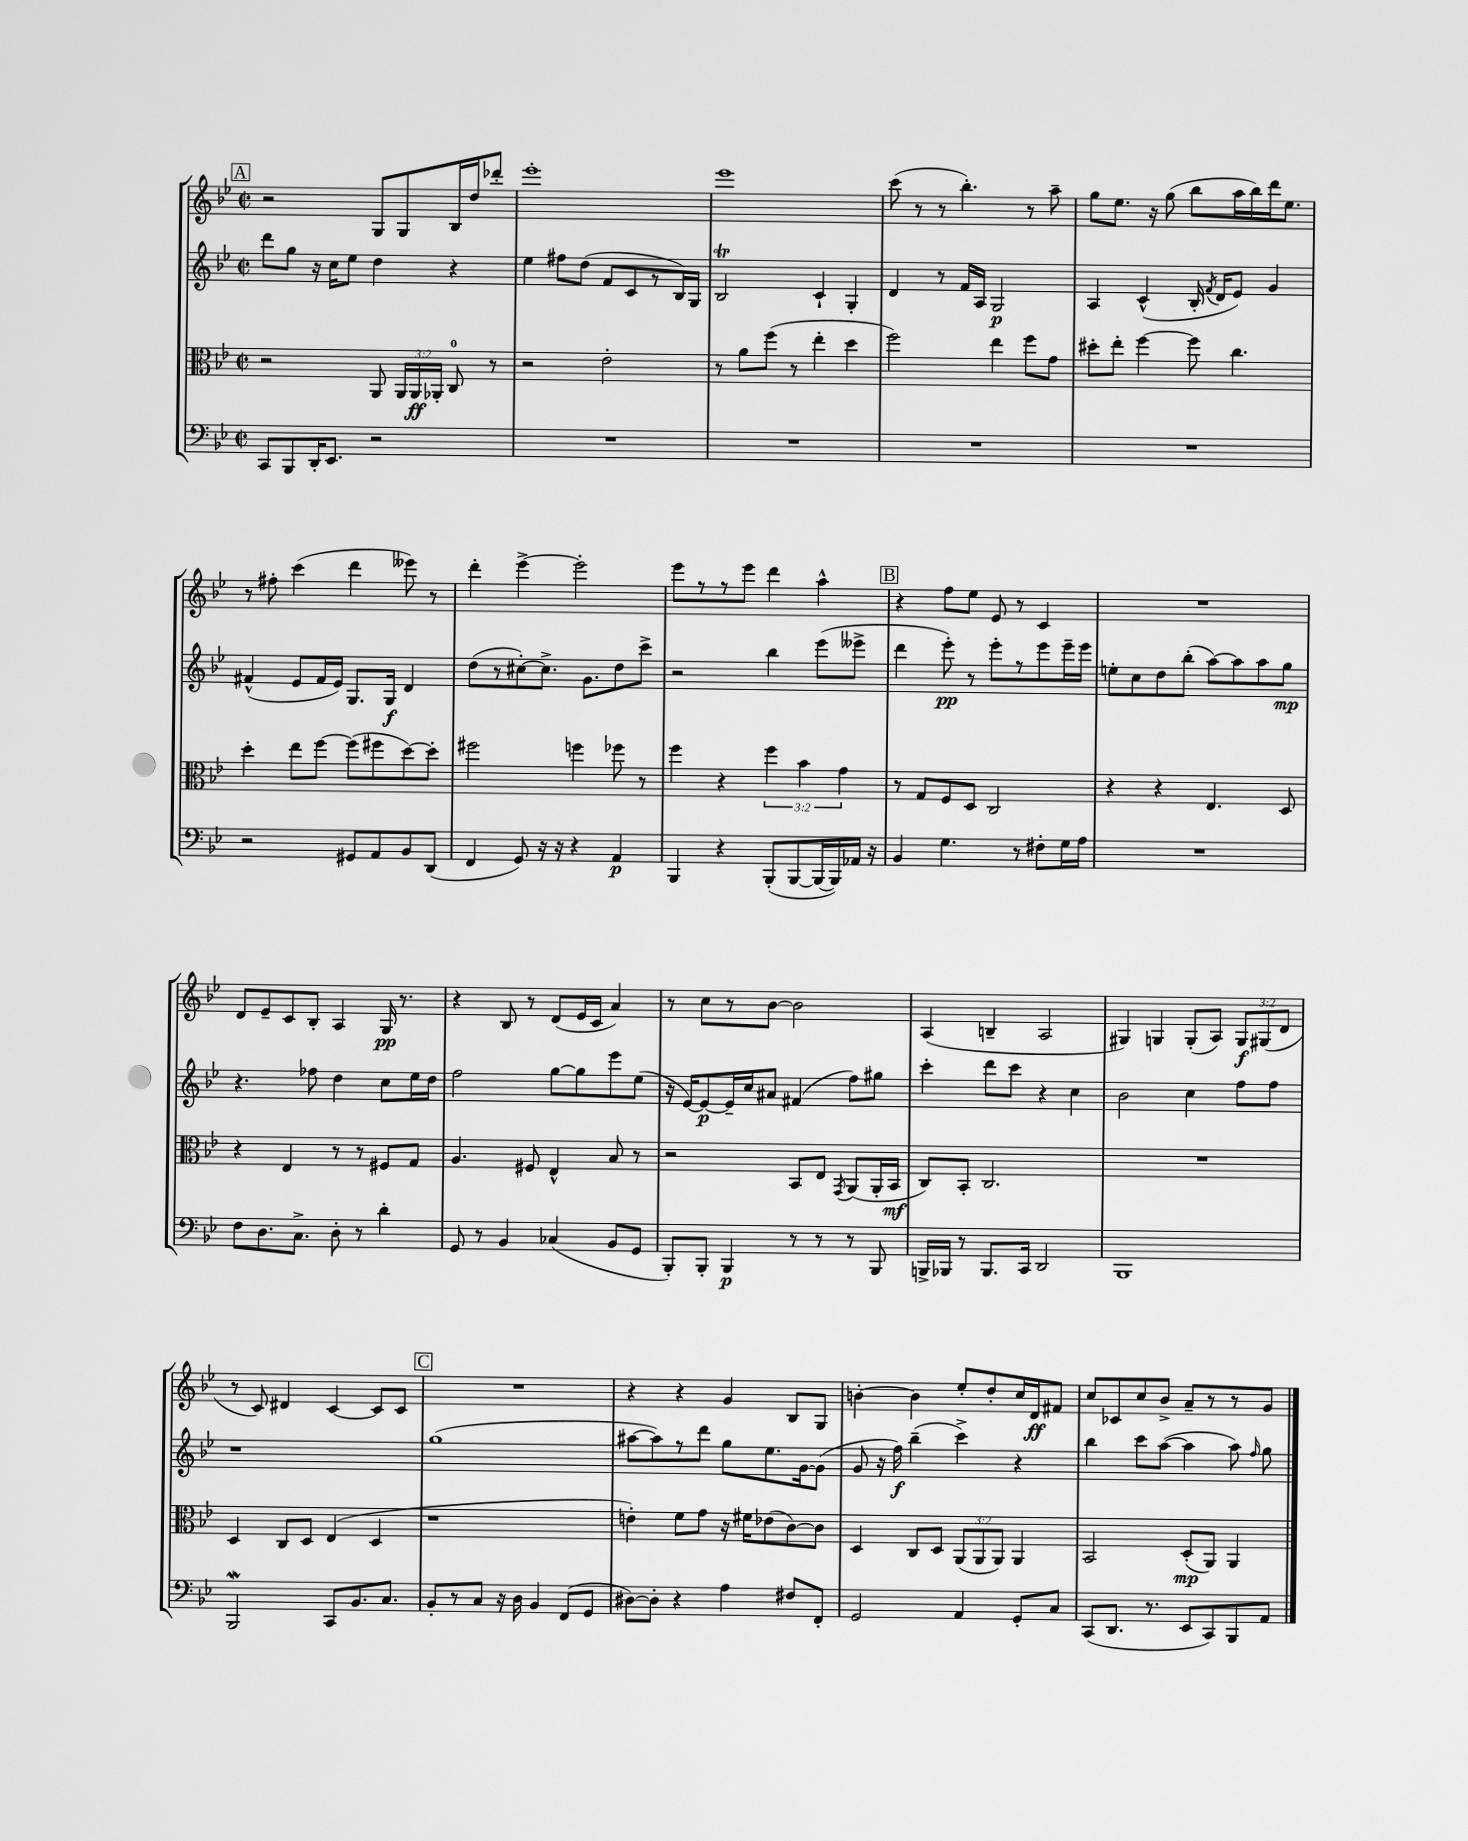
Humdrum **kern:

**kern	**kern	**kern	**kern
*staff4	*staff3	*staff2	*staff1
*clefF4	*clefC3	*clefG2	*clefG2
*k[b-e-]	*k[b-e-]	*k[b-e-]	*k[b-e-]
*M2/2	*M2/2	*M2/2	*M2/2
*met(c|)	*met(c|)	*met(c|)	*met(c|)
8CC/L	2r	8ddd\L	2r
8BBB-/	.	8gg\J	.
16DD'/K	.	16r	.
8.EE-/J	.	16cc\LK	.
.	.	8ee-\J	.
2r	8AA/	4dd\	8G/L
.	24AA/LL	.	8G/
.	24AA/	.	.
.	24AA-'/JJ	.	.
.	8C/	4r	16B-/L
.	.	.	16dd/J
.	8r	.	8ddd-'/J
=	=	=	=
1r	2r	4ee-\	1eee-'
.	.	8ff#\L	.
.	.	(8dd\J	.
.	2e-'\	8f/L	.
.	.	8c/	.
.	.	8r	.
.	.	16B-/L)	.
.	.	16G/JJ	.
=	=	=	=
1r	8r	2B-/	1eee-
.	8a\L	.	.
.	(8ff\J	.	.
.	8r	.	.
.	4ee-'\	4c`/	.
.	4dd\	4G'/	.
=	=	=	=
1r	2ff\)	4d/	(8ccc\
.	.	.	8r
.	.	8r	8r
.	.	16f/LL	4.bb-'\)
.	.	16A/JJ	.
.	4ee-\	2G/	.
.	8ff\L	.	8r
.	8g\J	.	8aa~\
=	=	=	=
1r	8dd#'\L	4A/	8gg\L
.	8ee-'\J	.	8.ee-\J
.	[4ff\	(4c^^/	.
.	.	.	16r
.	.	.	(8gg\
.	8ff\]	16B-'/	8bb-\L
.	.	8qf/	.
.	.	16d/LK	.
.	4.cc\	8e-/J)	16aa\L
.	.	.	16bb-\)
.	.	4g/	16ddd\J
.	.	.	8.ee-\J
=	=	=	=
2r	4dd'\	(4f#^^/	8r
.	.	.	8ff#'\
.	8ee-\L	8e-/L	(4ccc\
.	[8ff\J	16f#/L	.
.	.	16e-/JJ)	.
8GG#/L	(8ff\]L	8.G/L	4ddd\
8AA/	8ff#\	.	.
.	.	16G/Jk	.
8BB-/	[8dd\)	4d/	8eee--\)
(8DD/J	8dd'\]J	.	8r
=	=	=	=
4FF/	2ff#\	(8dd\L	4ddd'\
.	.	8r	.
8GG/)	.	[8cc#'\)	[4eee-^\
16r	.	8.cc#^\]J	.
16r	.	.	.
4r	4ff\	.	2eee-'\]
.	.	8.g\L	.
4AA/	8ff-\	8dd\	.
.	8r	8ccc^\J	.
=	=	=	=
4BBB-/	4ff\	2r	8eee-\L
.	.	.	8r
4r	4r	.	8r
.	.	.	8eee-\J
(8BBB-'/L	6ff\	4bb-\	4ddd\
[8BBB-/	.	.	.
.	6b-\	.	.
16BBB-/_L	.	(8eee-\L	4aa^^\
16BBB-/])	.	.	.
.	6g\	.	.
16AA-/JJ	.	8eee--^\J	.
16r	.	.	.
=	=	=	=
4BB-/	8r	4ddd\	4r
.	8G/L	.	.
4.G\	8F/	8eee-'\)	8ff\L
.	8D/J	8r	8ee-\J
.	2C/	8eee-'\L	8e-/
8r	.	8r	8r
8F#'\L	.	8eee-\	4c/
16G\L	.	16eee-~\L	.
16A\JJ	.	16eee-\JJ	.
=	=	=	=
1r	4r	8ee'\L	1r
.	.	8cc\	.
.	4r	8dd\	.
.	.	(8bb-'\J	.
.	4.E-/	[8aa\L)	.
.	.	8aa\]	.
.	.	8aa\	.
.	8D/	8gg\J	.
=	=	=	=
8F\L	4r	4.r	8d/L
8.D\	.	.	8e-~/
.	4E-/	.	8c/
8.C^\J	.	.	.
.	.	8ff-\	8B-'/J
8D'\	8r	4dd\	4A/
8r	8r	.	.
4d'\	8F#/L	8cc\L	16G/
.	.	.	8.r
.	8G/J	16ee-\L	.
.	.	16dd\JJ	.
=	=	=	=
8GG/	4.A/	2ff\	4r
8r	.	.	.
4BB-/	.	.	8B-/
.	8F#/	.	8r
(4C-/	4E-^^/	[8gg\L	(8d/L
.	.	8gg\]	16e-/L
.	.	.	16c/JJ
8BB-/L	8B-/	8eee-\	4a/)
8GG/J	8r	(8ee-\J	.
=	=	=	=
8BBB-'/L)	2r	16r	8r
.	.	[16e-/LK)	.
8BBB-'/J	.	8e-/_	8cc\L
4BBB-/	.	16e-~/]L	8r
.	.	16cc/J	.
.	.	8a#/J	[8b-\J
8r	8BB-/L	(4f#/	2b-\]
8r	8E-/J	.	.
.	8qGG/	.	.
8r	(8AA/L	8ff\L)	.
8BBB-/	16AA'/L	8gg#\J	.
.	16BB-/JJ	.	.
=	=	=	=
16BBB^/LL	8C/L)	4ccc'\	(4A/
16BBB-/JJ	.	.	.
8r	8BB-'/J	.	.
8.BBB-/L	2.C/	8ddd\L	4B~/
.	.	8ccc\J	.
16CC/Jk	.	.	.
2DD/	.	4r	2A/
.	.	4cc\	.
=	=	=	=
1BBB-	1r	2b-\	4G#/)
.	.	.	4G/
.	.	4cc\	(8G'/L
.	.	.	8A/J)
.	.	8ff\L	12G/L
.	.	.	(12G#/
.	.	8ff\J	.
.	.	.	12d/J
=	=	=	=
2BBB-/	4D/	1r	8r
.	.	.	8c/)
.	8C/L	.	4d#/
.	8D/J	.	.
8CC/L	(4E-/	.	[4c/
8.BB-/	.	.	.
.	4D/	.	8c/]L
8.C/J	.	.	.
.	.	.	8c/J
=	=	=	=
8BB-'/L	1r	(1gg	1r
8r	.	.	.
8C/J	.	.	.
16r	.	.	.
16D\	.	.	.
4BB-/	.	.	.
(8FF/L	.	.	.
8GG/J	.	.	.
=	=	=	=
[8D#\L)	4e'\)	[8aa#\L	4r
8D#'\]J	.	8aa#\])	.
4r	8f\L	8r	4r
.	8g\J	8ddd\J	.
4A\	16r	8gg\L	4g/
.	16f#\LK	.	.
.	(8e-\	8.ee-\	.
8F#/L	[8c\)	.	8B-/L
.	.	[16g\k	.
8FF'/J	8c\]J	(8g\]J	8G/J
=	=	=	=
2GG/	4D/	8g/	[4b'\
.	.	16r	.
.	.	16ff\)	.
.	8C/L	(4bb-~\	4b\]
.	8D/J	.	.
4AA/	(12AA/L	4ccc^\)	8ee-'/L
.	12AA/	.	.
.	.	.	8dd'/
.	12AA/J)	.	.
8GG'/L	4AA/	4r	16cc/L
.	.	.	16d/J
8C/J	.	.	8f#/J
=	=	=	=
(8CC/L	2BB-/	4bb-\	8cc/L
8.DD/J	.	.	8c-/
.	.	8ccc\L	8cc/
8.r	.	.	.
.	.	([8aa\J	8b-^/J
8EE-/L	(8D'/L	4aa\]	8a~/L
8CC/)	8AA/J)	.	8r
8BBB-/	4AA/	8aa\)	8r
.	.	16qqff/	.
8AA/J	.	8gg\	8g/J
==	==	==	==
*-	*-	*-	*-
